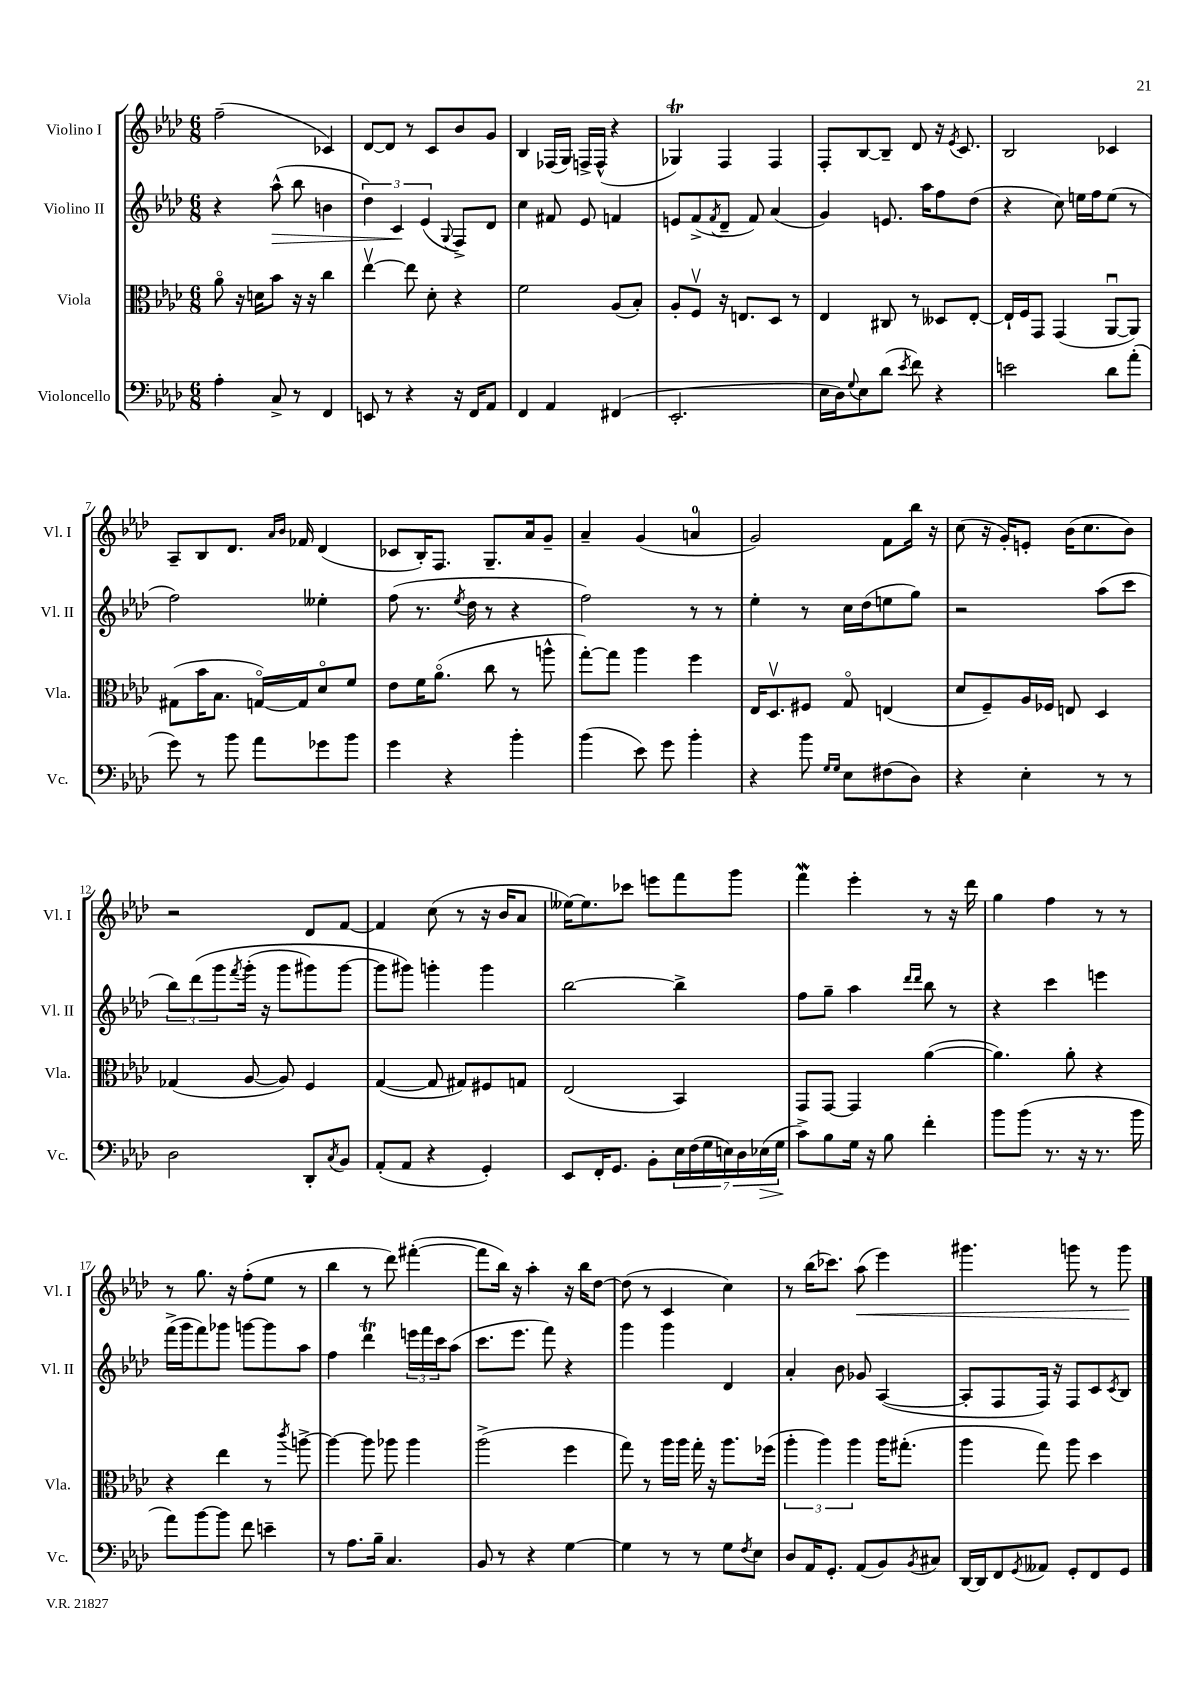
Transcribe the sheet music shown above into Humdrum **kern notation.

**kern	**dynam	**kern	**kern	**dynam	**kern	**dynam
*part4	*part4	*part3	*part2	*part2	*part1	*part1
*staff4	*staff4	*staff3	*staff2	*staff2	*staff1	*staff1
*I"Violoncello	*	*I"Viola	*I"Violino II	*	*I"Violino I	*
*I'Vc.	*	*I'Vla.	*I'Vl. II	*	*I'Vl. I	*
*clefF4	*	*clefC3	*clefG2	*	*clefG2	*
*k[b-e-a-d-]	*	*k[b-e-a-d-]	*k[b-e-a-d-]	*	*k[b-e-a-d-]	*
*M6/8	*	*M6/8	*M6/8	*	*M6/8	*
=1	=1	=1	=1	=1	=1	=1
4A-'\	.	8a-\	4r	.	(2ff~\	.
.	.	16r	.	.	.	.
.	.	16dn\KL	.	.	.	.
!	!	!	!	!LO:HP:b	!	!
8C^/	.	8b-\J	(8aa-^^\	>	.	.
8r	.	16r	8bb-\	.	.	.
.	.	16r	.	.	.	.
4FF/	.	4cc\	4bn\	.	4c-X/)	.
=2	=2	=2	=2	=2	=2	=2
8EEn/	.	[4ee-v\	6dd-\)	.	[8d-/L	.
8r	.	.	.	.	8d-/J]	.
.	.	.	6c/	.	.	.
4r	.	8ee-\]	.	.	8r	.
.	.	.	(6e-/	]	.	.
.	.	8d-'\	.	.	8c/L	.
.	.	.	8qqG/	.	.	.
16r	.	4r	8F^/L)	.	8b-/	.
16FF/KL	.	.	.	.	.	.
8AA-/J	.	.	8d-/J	.	8g/J	.
=3	=3	=3	=3	=3	=3	=3
4FF/	.	2f\	4cc\	.	4B-/	.
4AA-/	.	.	8f#X/	.	(16F-X/LL	.
.	.	.	.	.	16G/JJ)	.
.	.	.	8e-/	.	16Fn^/LL	.
.	.	.	.	.	(16F^^/JJ	.
(4FF#X/	.	(8A-/L	4fn/	.	4r	.
.	.	8B-'/J)	.	.	.	.
=4	=4	=4	=4	=4	=4	=4
2.EE-'/	.	8A-'/L	8en/L	.	4G-XT/)	.
.	.	8Fv/J	(8f^/	.	.	.
.	.	.	8qf/	.	.	.
.	.	16r	8d-~/J	.	4F/	.
.	.	8.En/L	.	.	.	.
.	.	.	8f/)	.	.	.
.	.	8D-/J	(4a-/	.	4F/	.
.	.	8r	.	.	.	.
=5	=5	=5	=5	=5	=5	=5
16E-\LL	.	4E-/	4g/)	.	8F'/L	.
16D-\J)	.	.	.	.	.	.
8qqG/	.	.	.	.	.	.
8E-\	.	.	.	.	[8B-/	.
(8d-\J	.	8C#X/	8.en/	.	8B-~/J]	.
8qe-/	.	.	.	.	.	.
8f\)	.	8r	.	.	8d-/	.
.	.	.	16aa-\KL	.	.	.
4r	.	8D--X/L	8ff\	.	16r	.
.	.	.	.	.	8qe-/	.
.	.	.	.	.	8.c/	.
.	.	[8E-'/J	(8dd-\J	.	.	.
=6	=6	=6	=6	=6	=6	=6
2en\	.	16E-`/LL]	4r	.	2B-/	.
.	.	16F/J	.	.	.	.
.	.	8GG/J	.	.	.	.
.	.	(4GG/	8cc\)	.	.	.
.	.	.	16een\LL	.	.	.
.	.	.	16ff\J	.	.	.
8d-\L	.	[8AA-u/L	(8ee\J	.	4c-X/	.
(8a-'\J	.	8AA-/J])	8r	.	.	.
!!LO:LB:g=z
=7	=7	=7	=7	=7	=7	=7
8g\)	.	(8G#X\L	2ff\)	.	8A-~/L	.
8r	.	16b-\K	.	.	8B-/	.
.	.	8.B-\J	.	.	.	.
8b-\	.	.	.	.	8.d-/J	.
8a-\L	.	[16Gn/LL)	.	.	.	.
.	.	.	.	.	16qqa-/LL	.
.	.	.	.	.	16qqb-/JJ	.
.	.	16G/J]	.	.	16f-X/	.
8g-X\	.	8d-/	4ee--X'\	.	(4d-/	.
8b-\J	.	8f/J	.	.	.	.
=8	=8	=8	=8	=8	=8	=8
4g\	.	8e-\L	(8ff\	.	8c-X/L	.
.	.	16f\K	8.r	.	16B-'/K)	.
.	.	(8.a-\J	.	.	8.F/J	.
4r	.	.	.	.	.	.
.	.	.	8qee-/	.	.	.
.	.	.	16dd-\	.	.	.
.	.	8cc\	8r	.	8.G~/L	.
4b-'\	.	8r	4r	.	.	.
.	.	.	.	.	16a-/k	.
.	.	8aan^^\	.	.	8g~/J	.
=9	=9	=9	=9	=9	=9	=9
(4b-\	.	[8gg'\L)	2ff\)	.	4a-~/	.
.	.	8gg\J]	.	.	.	.
8e-\)	.	4aa-\	.	.	(4g/	.
8g\	.	.	.	.	.	.
4b-'\	.	4ff\	8r	.	4an/	.
.	.	.	8r	.	.	.
=10	=10	=10	=10	=10	=10	=10
4r	.	16E-/KL	4ee-'\	.	2g/)	.
.	.	8.D-v/	.	.	.	.
8b-\	.	8F#X/J	8r	.	.	.
16qqG/LL	.	.	.	.	.	.
16qqG/JJ	.	.	.	.	.	.
8E-\L	.	8G/	16cc\LL	.	.	.
.	.	.	(16dd-\J	.	.	.
(8F#X\	.	(4En/	8een\	.	8f\L	.
8D-\J)	.	.	8gg\J)	.	16bb-\Jk	.
.	.	.	.	.	16r	.
=11	=11	=11	=11	=11	=11	=11
4r	.	8d-/L	2r	.	(8cc\	.
.	.	8F~/)	.	.	16r	.
.	.	.	.	.	16g'/KL)	.
4E-'\	.	16A-/L	.	.	8en'/J	.
.	.	16F-X/JJ	.	.	.	.
.	.	8En/	.	.	(16b-\KL	.
.	.	.	.	.	8.cc\	.
8r	.	4D-/	(8aa-\L	.	.	.
8r	.	.	8ccc\J	.	8b-\J)	.
!!LO:LB:g=z
=12	=12	=12	=12	=12	=12	=12
2D-\	.	(4G-X/	12bb-\L)	.	2r	.
.	.	.	(12ddd-\	.	.	.
.	.	.	12ggg\	.	.	.
.	.	.	8qfff/	.	.	.
.	.	[8A-/	(16ggg'\Jk	.	.	.
.	.	.	16r	.	.	.
.	.	8A-/])	8ggg\L	.	.	.
8DD-'/L	.	4F/	8ggg#X\)	.	8d-/L	.
8qC/	.	.	.	.	.	.
8BB-/J	.	.	[8ggg#\J	.	[8f/J	.
=13	=13	=13	=13	=13	=13	=13
(8AA-'/L	.	([4G/	8ggg#\L]	.	4f/]	.
8AA-/J	.	.	8ggg#X\J)	.	.	.
4r	.	8G/]	4gggn'\	.	(8cc\	.
.	.	8G#X/L)	.	.	8r	.
4GG'/)	.	8F#X/	4ggg\	.	16r	.
.	.	.	.	.	16b-/KL	.
.	.	8Gn/J	.	.	8a-/J	.
=14	=14	=14	=14	=14	=14	=14
8EE-/L	.	(2E-/	[2bb-\	.	[16ee--X\KL)	.
.	.	.	.	.	8.ee--\]	.
16FF'/K	.	.	.	.	.	.
8.GG/J	.	.	.	.	.	.
.	.	.	.	.	8ccc-X\J	.
8BB-'\L	.	.	.	.	8eeen\L	.
28E-\L	.	4BB-/)	4bb-^\]	.	8fff\	.
(28F\	.	.	.	.	.	.
28G\	.	.	.	.	.	.
28En\)	.	.	.	.	.	.
.	.	.	.	.	8ggg\J	.
28D-\	.	.	.	.	.	.
!	!LO:HP:b	!	!	!	!	!
(28E-X\	>	.	.	.	.	.
28G\JJ	.	.	.	.	.	.
=15	=15	=15	=15	=15	=15	=15
8c^\L)	.	8GG/L	8ff\L	.	4fffW\	.
8B-\	]	[8GG/J	8gg~\J	.	.	.
16G\Jk	.	4GG/]	4aa-\	.	4eee-'\	.
16r	.	.	.	.	.	.
8B-\	.	.	.	.	.	.
.	.	.	16qqddd-/LL	.	.	.
.	.	.	16qqddd-/JJ	.	.	.
4f'\	.	([4a-\	8bb-\	.	8r	.
.	.	.	8r	.	16r	.
.	.	.	.	.	16ddd-\	.
=16	=16	=16	=16	=16	=16	=16
8b-\L	.	4.a-\])	4r	.	4gg\	.
(8b-\J	.	.	.	.	.	.
8.r	.	.	4ccc\	.	4ff\	.
.	.	8a-'\	.	.	.	.
16r	.	.	.	.	.	.
8.r	.	4r	4eeen\	.	8r	.
.	.	.	.	.	8r	.
16b-\	.	.	.	.	.	.
!!LO:LB:g=z
=17	=17	=17	=17	=17	=17	=17
8a-\L)	.	4r	(16fff^\LL	.	8r	.
.	.	.	16ggg\J	.	.	.
[8b-\	.	.	8fff\)	.	8.gg\	.
8b-\J]	.	4ee-\	8ggg-X\J	.	.	.
.	.	.	.	.	16r	.
8f\	.	.	[8gggn\L	.	(8ff'\L	.
4en~\	.	8r	8ggg\]	.	8ee-\J	.
.	.	8qccc/	.	.	.	.
.	.	[8aan^\	8aa-\J	.	8r	.
=18	=18	=18	=18	=18	=18	=18
8r	.	4aa\_	4ff\	.	4bb-\	.
8.A-\L	.	.	.	.	.	.
.	.	8aa\]	4ddd-T\	.	8r	.
16B-~\Jk	.	.	.	.	.	.
4.C/	.	8aa-X\	.	.	8ddd-\)	.
.	.	4aa-\	24eeen\LL	.	([4fff#X'\	.
.	.	.	24fff\	.	.	.
.	.	.	24ccc\J	.	.	.
.	.	.	(8aa-\J	.	.	.
=19	=19	=19	=19	=19	=19	=19
8BB-/	.	(2aa-^\	8.ccc\L	.	8fff#\L]	.
8r	.	.	.	.	16bb-\Jk)	.
.	.	.	8.eee-\J	.	16r	.
4r	.	.	.	.	4aa-'\	.
.	.	.	8fff\)	.	.	.
[4G\	.	4ff\	4r	.	16r	.
.	.	.	.	.	16bb-\KL	.
.	.	.	.	.	[8dd-\J	.
=20	=20	=20	=20	=20	=20	=20
4G\]	.	8gg\)	4ggg\	.	(8dd-\]	.
.	.	8r	.	.	8r	.
8r	.	16aa-\LL	4ggg\	.	4c/	.
.	.	16aa-\JJ	.	.	.	.
8r	.	16gg'\	.	.	.	.
.	.	16r	.	.	.	.
8G\L	.	8.aa-\L	4d-/	.	4cc\)	.
8qF/	.	.	.	.	.	.
8E-\J	.	.	.	.	.	.
.	.	(16ff-X\Jk	.	.	.	.
=21	=21	=21	=21	=21	=21	=21
8D-/L	.	6aa-'\	4a-'/	.	8r	.
16AA-/K	.	.	.	.	(16bb-\KL	.
.	.	6aa-\)	.	.	.	.
8.GG'/J	.	.	.	.	8.ccc-X\J)	.
.	.	.	8b-\	.	.	.
.	.	6aa-\	.	.	.	.
!	!	!	!	!	!	!LO:HP:b
(8AA-/L	.	.	8g-X/	.	(8aa-\	<
8BB-/)	.	16aa-\KL	([4A-/	.	4eee-\)	.
.	.	(8.gg#X'\J	.	.	.	.
8qBB-/	.	.	.	.	.	.
8C#X/J	.	.	.	.	.	.
=22	=22	=22	=22	=22	=22	=22
[16DD-/LL	.	4aa-\	8A-'/L]	.	4.ggg#X\	.
16DD-/J]	.	.	.	.	.	.
8FF/	.	.	8F/	.	.	.
8qGG/	.	.	.	.	.	.
8AA--X/J	.	8gg\)	16F/Jk)	.	.	.
.	.	.	16r	.	.	.
8GG'/L	.	8aa-\	8F/L	.	8gggn\	.
8FF/	.	4dd-\	8c/	.	8r	.
.	.	.	8qc/	.	.	.
8GG/J	.	.	8B-/J	.	8ggg\	.
.	.	.	.	.	.	[
==	==	==	==	==	==	==
*-	*-	*-	*-	*-	*-	*-
